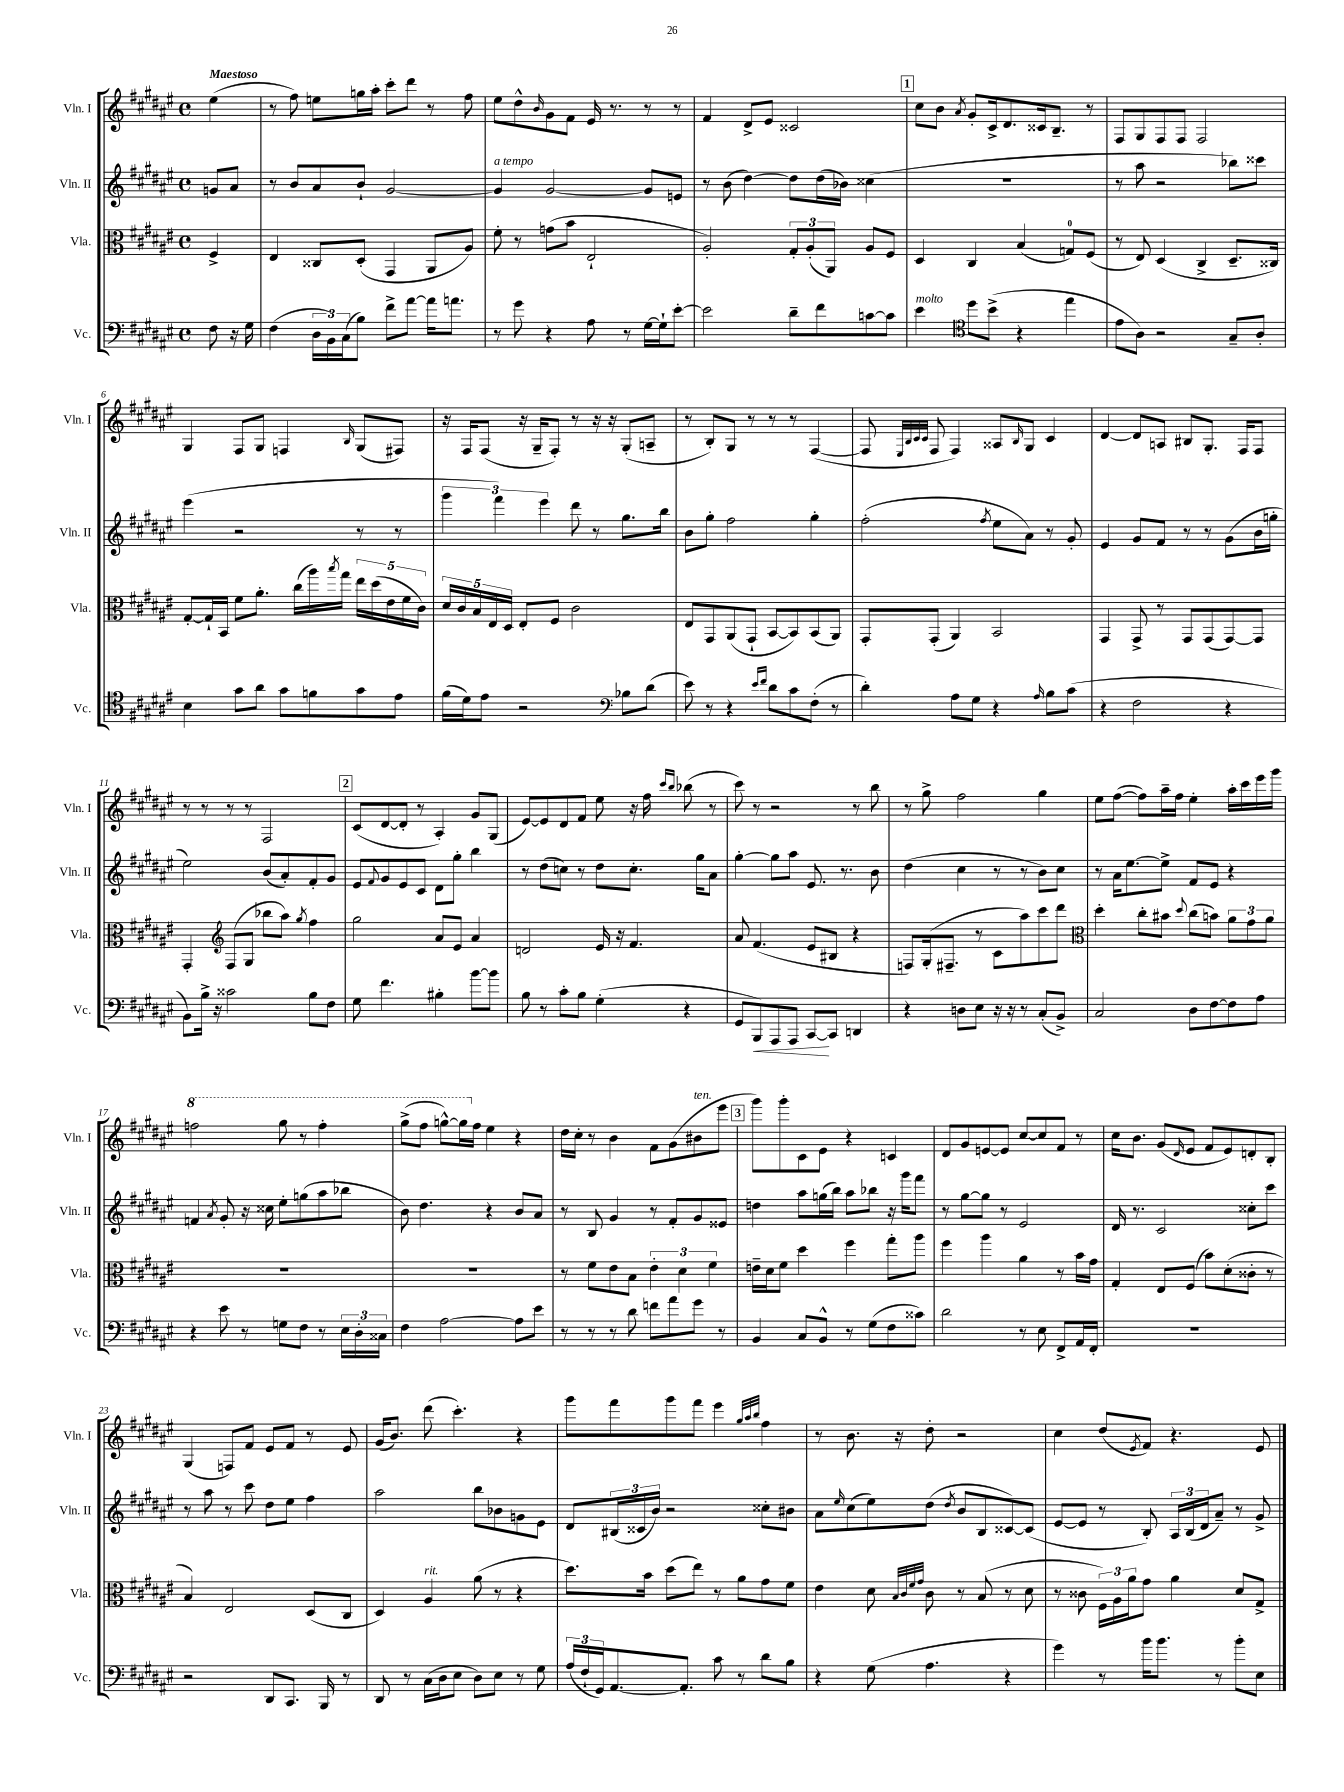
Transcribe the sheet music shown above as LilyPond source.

<<
\new StaffGroup <<
\new Staff = "s0" \with { instrumentName = "Vln. I" shortInstrumentName = "Vln. I" } {
    \clef treble \key fis \major \defaultTimeSignature \time 4/4 \partial 4 \tempo "Maestoso"
    eis''4( |
    r8 fis''8) e''8 g''16 ais''16-. cis'''8-. dis'''8 r8 fis''8 |
    eis''8 dis''8-^ \grace { b'16 } gis'8 fis'8 eis'16 r8. r8 r8 |
    fis'4 dis'8-> eis'8 cisis'2 |
    \mark \markup { \box "1" } cis''8 b'8 \acciaccatura { ais'8 } gis'8-. cis'16-> dis'8. cisis'16 b8.-- r8 |
    fis8 gis8 fis8 fis8 fis2 |
    gis4 fis8 gis8 f4 \grace { b16 } gis8( fis8) |
    r16 fis16 fis8( r16 gis16-- fis8-.) r8 r16 r16 gis8-.( a8-- |
    r8 b8-.) gis8 r8 r8 r8 fis4~( |
    fis8 \grace { eis32 b32 cis'32 cis'32 } fis8 fis4) aisis8 \grace { b16 } gis8 cis'4 |
    dis'4~ dis'8 a8 bis8 gis8.-. fis16 fis8 |
    r8 r8 r8 r8 fis2 |
    \mark \markup { \box "2" } cis'8( dis'8~ dis'8-. r8 ais4-.) gis'8 gis8( |
    eis'8~) eis'8 dis'8 fis'8 eis''8 r16 fis''16 \grace { cis'''16 b''16 } bes''8( r8 |
    cis'''8) r8 r2 r8 b''8 |
    r8 gis''8-> fis''2 gis''4 |
    eis''8 fis''8~( fis''8) ais''16-- fis''16 eis''4-. ais''16-. cis'''16 eis'''16 gis'''16 |
    \ottava #1 f'''2 gis'''8 r8 f'''4-. |
    gis'''8->( fis'''8 g'''8~-^) g'''16 \ottava #0 fis''16 eis''4 r4 |
    dis''16 cis''16-. r8 b'4 fis'8 gis'8( bis'8^\markup { \italic "ten." } eis'''8 |
    \mark \markup { \box "3" } gis'''8) gis'''8-. cis'8 eis'8 r4 c'4 |
    dis'8 gis'8 e'8~ e'8 cis''8~ cis''8 fis'8 r8 |
    cis''16 b'8. gis'8( \grace { dis'16 } eis'8 fis'8 eis'8) d'8-. b8-. |
    gis4( f8) fis'8 eis'8 fis'8 r8 eis'8 |
    gis'16( b'8.) dis'''8( cis'''4.-.) r4 |
    gis'''8 fis'''8 gis'''8 fis'''8 eis'''4 \grace { gis''32 ais''32 b''32 } fis''4 |
    r8 b'8. r16 dis''8-. r2 |
    cis''4 dis''8( \acciaccatura { eis'8 } fis'8) r4. eis'8 \bar "|." |
}
\new Staff = "s1" \with { instrumentName = "Vln. II" shortInstrumentName = "Vln. II" } {
    \clef treble \key fis \major \defaultTimeSignature \time 4/4 \partial 4
    g'8 ais'8 |
    r8 b'8 ais'8 b'8-! gis'2~ |
    gis'4^\markup { \italic "a tempo" } gis'2~ gis'8 e'8 |
    r8 b'8( dis''4~) dis''8 dis''16( bes'16) cisis''4( |
    \mark \markup { \box "1" } R1 |
    r8 ais''8 r2 bes''8) cisis'''8 |
    eis'''4( r2 r8 r8 |
    \tuplet 3/2 { gis'''4 fis'''4) eis'''4 } dis'''8 r8 gis''8. b''16 |
    b'8 gis''8-. fis''2 gis''4-. |
    fis''2-.( \acciaccatura { fis''8 } eis''8 ais'8) r8 gis'8-. |
    eis'4 gis'8 fis'8 r8 r8 gis'8( b'16 g''16-. |
    eis''2) b'8( ais'8-.) fis'8-. gis'8 |
    \mark \markup { \box "2" } eis'8 \appoggiatura { fis'8 } gis'8 eis'8 cis'8 dis'8 gis''8-. b''4 |
    r8 dis''8( c''8) r8 dis''8 c''8.-. gis''16 ais'8 |
    gis''4~-. gis''8 ais''8 eis'8. r8. b'8 |
    dis''4( cis''4 r8 r8 b'8) cis''8 |
    r8 ais'16 eis''8.~ eis''8-> fis'8 eis'8 r4 |
    f'4 \acciaccatura { ais'8 } gis'8-. r16 cisis''16 eis''8-. g''8( ais''8 bes''8 |
    b'8) dis''4. r4 b'8 ais'8 |
    r8 b8 gis'4 r8 fis'8-. gis'8 eisis'8 |
    \mark \markup { \box "3" } d''4 ais''8 g''16( b''16) ais''8 bes''8 r16 gis'''16 fis'''8 |
    r8 gis''8~ gis''8 r8 eis'2 |
    dis'16 r8. cis'2 cisis''8-. cis'''8 |
    r8 ais''8 r8 cis'''8 dis''8 eis''8 fis''4 |
    ais''2 b''8 bes'8 g'8 eis'8 |
    dis'8 \tuplet 3/2 { bis16( cisis'16 b'16) } r2 cisis''8-. bis'8 |
    ais'8 \grace { eis''16 } cis''8( eis''8) dis''8( \acciaccatura { dis''8 } b'8 b8 cisis'8~) cisis'8( |
    eis'8~ eis'8 r8 b8-.) \tuplet 3/2 { ais16 b16( dis'16 } ais'8--) r8 gis'8-> \bar "|." |
}
\new Staff = "s2" \with { instrumentName = "Vla." shortInstrumentName = "Vla." } {
    \clef alto \key fis \major \defaultTimeSignature \time 4/4 \partial 4
    fis4-> |
    eis4 cisis8 dis8-.( gis,4 ais,8 ais8) |
    fis'8-. r8 g'8( b'8 eis2-! |
    ais2-.) \tuplet 3/2 { gis8-. ais8-.( ais,8) } ais8 fis8 |
    \mark \markup { \box "1" } dis4 cis4 b4( g8-0) fis8( |
    r8 eis8) dis4( cis4-> dis8.-- cisis16) |
    gis8~-. gis16-! b,16 fis'8 ais'8.-. cis''16( ais''16) \acciaccatura { b''8 } gis''16 \tuplet 5/4 { eis''16 dis''16( eis'16 fis'16 cis'16) } |
    \tuplet 5/4 { dis'16 cis'16 b16 eis16 dis16 } eis8-. fis8 cis'2 |
    eis8 gis,8 ais,8( gis,8-! b,8~ b,8) b,8( ais,8) |
    gis,8-. gis,8-.( ais,4) b,2 |
    gis,4 gis,8-> r8 gis,8 gis,8( gis,8~) gis,8 |
    gis,4-. \clef treble fis8( gis8 bes''8 ais''8) \acciaccatura { gis''8 } fis''4 |
    \mark \markup { \box "2" } gis''2 ais'8 eis'8 ais'4 |
    d'2 eis'16 r16 fis'4. |
    ais'8 fis'4.( eis'8 bis8 r4 |
    f8) gis16-.( fis8.-- r8 cis'8 ais''8) cis'''8 dis'''8 |
    \clef alto dis''4-. cis''8-. bis'8 \appoggiatura { dis''8 } cis''8( b'8) \tuplet 3/2 { ais'8 gis'8 ais'8 } |
    R1 |
    R1 |
    r8 fis'8 eis'8 b8 \tuplet 3/2 { eis'4-. dis'4 fis'4 } |
    \mark \markup { \box "3" } e'16-- dis'16 fis'8 dis''4 fis''4 gis''8-. ais''8 |
    fis''4 ais''4 ais'4 r8 b'16 gis'16 |
    gis4-. eis8 fis8( b'8) dis'8-.( cisis'8-. r8 |
    b4) eis2 dis8( cis8 |
    dis4) ais4^\markup { \italic "rit." } ais'8( r8 r4 |
    dis''8.) b'16 dis''8( eis''8) r8 ais'8 gis'8 fis'8 |
    eis'4 dis'8 \grace { b32 cis'32 fis'32 gis'32 } cis'8 r8 b8( r8 dis'8 |
    r8 cisis'8 \tuplet 3/2 { fis16) ais16 ais'16 } gis'8 ais'4 dis'8 gis8-> \bar "|." |
}
\new Staff = "s3" \with { instrumentName = "Vc." shortInstrumentName = "Vc." } {
    \clef bass \key fis \major \defaultTimeSignature \time 4/4 \partial 4
    fis8 r16 gis16 |
    fis4( \tuplet 3/2 { dis16 b,16) cis16( } b8) fis'8-> ais'8~ ais'16 a'8. |
    r8 gis'8 r4 ais8 r8 gis16~ gis16-! eis'8~-. |
    eis'2 dis'8-- fis'8 c'8~ c'8 |
    \mark \markup { \box "1" } eis'4^\markup { \italic "molto" } \clef tenor dis''8 b'8->( r4 eis''4 |
    eis'8 ais8) r2 gis8-- ais8-. |
    b4 gis'8 ais'8 gis'8 f'8 gis'8 eis'8 |
    fis'16( dis'16) eis'8 r2 \clef bass bes8 dis'8( |
    eis'8) r8 r4 \grace { eis'16 fis'16 } dis'8 cis'8 fis8-.( r8 |
    dis'4-.) ais8 gis8 r4 \grace { ais16 } b8 cis'8( |
    r4 fis2 r4 |
    b,8) b16-> r16 cisis'2 b8 fis8 |
    \mark \markup { \box "2" } gis8 fis'4. bis4-. b'8~ b'8 |
    b8 r8 cis'8-. b8 gis4-.( r4 |
    gis,8 b,,8\<) ais,,8 ais,,8 cis,8~\! cis,8 d,4 |
    r4 d8 eis8 r16 r16 r8 cis8-.( b,8->) |
    cis2 dis8 fis8~ fis8 ais8 |
    r4 eis'8 r8 g8 fis8 r8 \tuplet 3/2 { eis16 dis16-. cisis16 } |
    fis4 ais2~ ais8 eis'8 |
    r8 r8 r8 dis'8 f'8 ais'8 gis'8 r8 |
    \mark \markup { \box "3" } b,4 cis8 b,8-^ r8 gis8( fis8 cisis'8) |
    dis'2 r8 eis8 fis,8-> ais,16 fis,16-. |
    R1 |
    r2 dis,8 cis,8. b,,16 r8 |
    dis,8 r8 cis16( dis16 eis8 dis8) eis8 r8 gis8 |
    \tuplet 3/2 { ais16( fis16-! gis,16) } ais,8.~ ais,8.-. cis'8 r8 dis'8 b8 |
    r4 gis8( ais4. r4 |
    gis'4) r8 b'16 b'8. r8 b'8-. eis8 \bar "|." |
}
>>
>>
